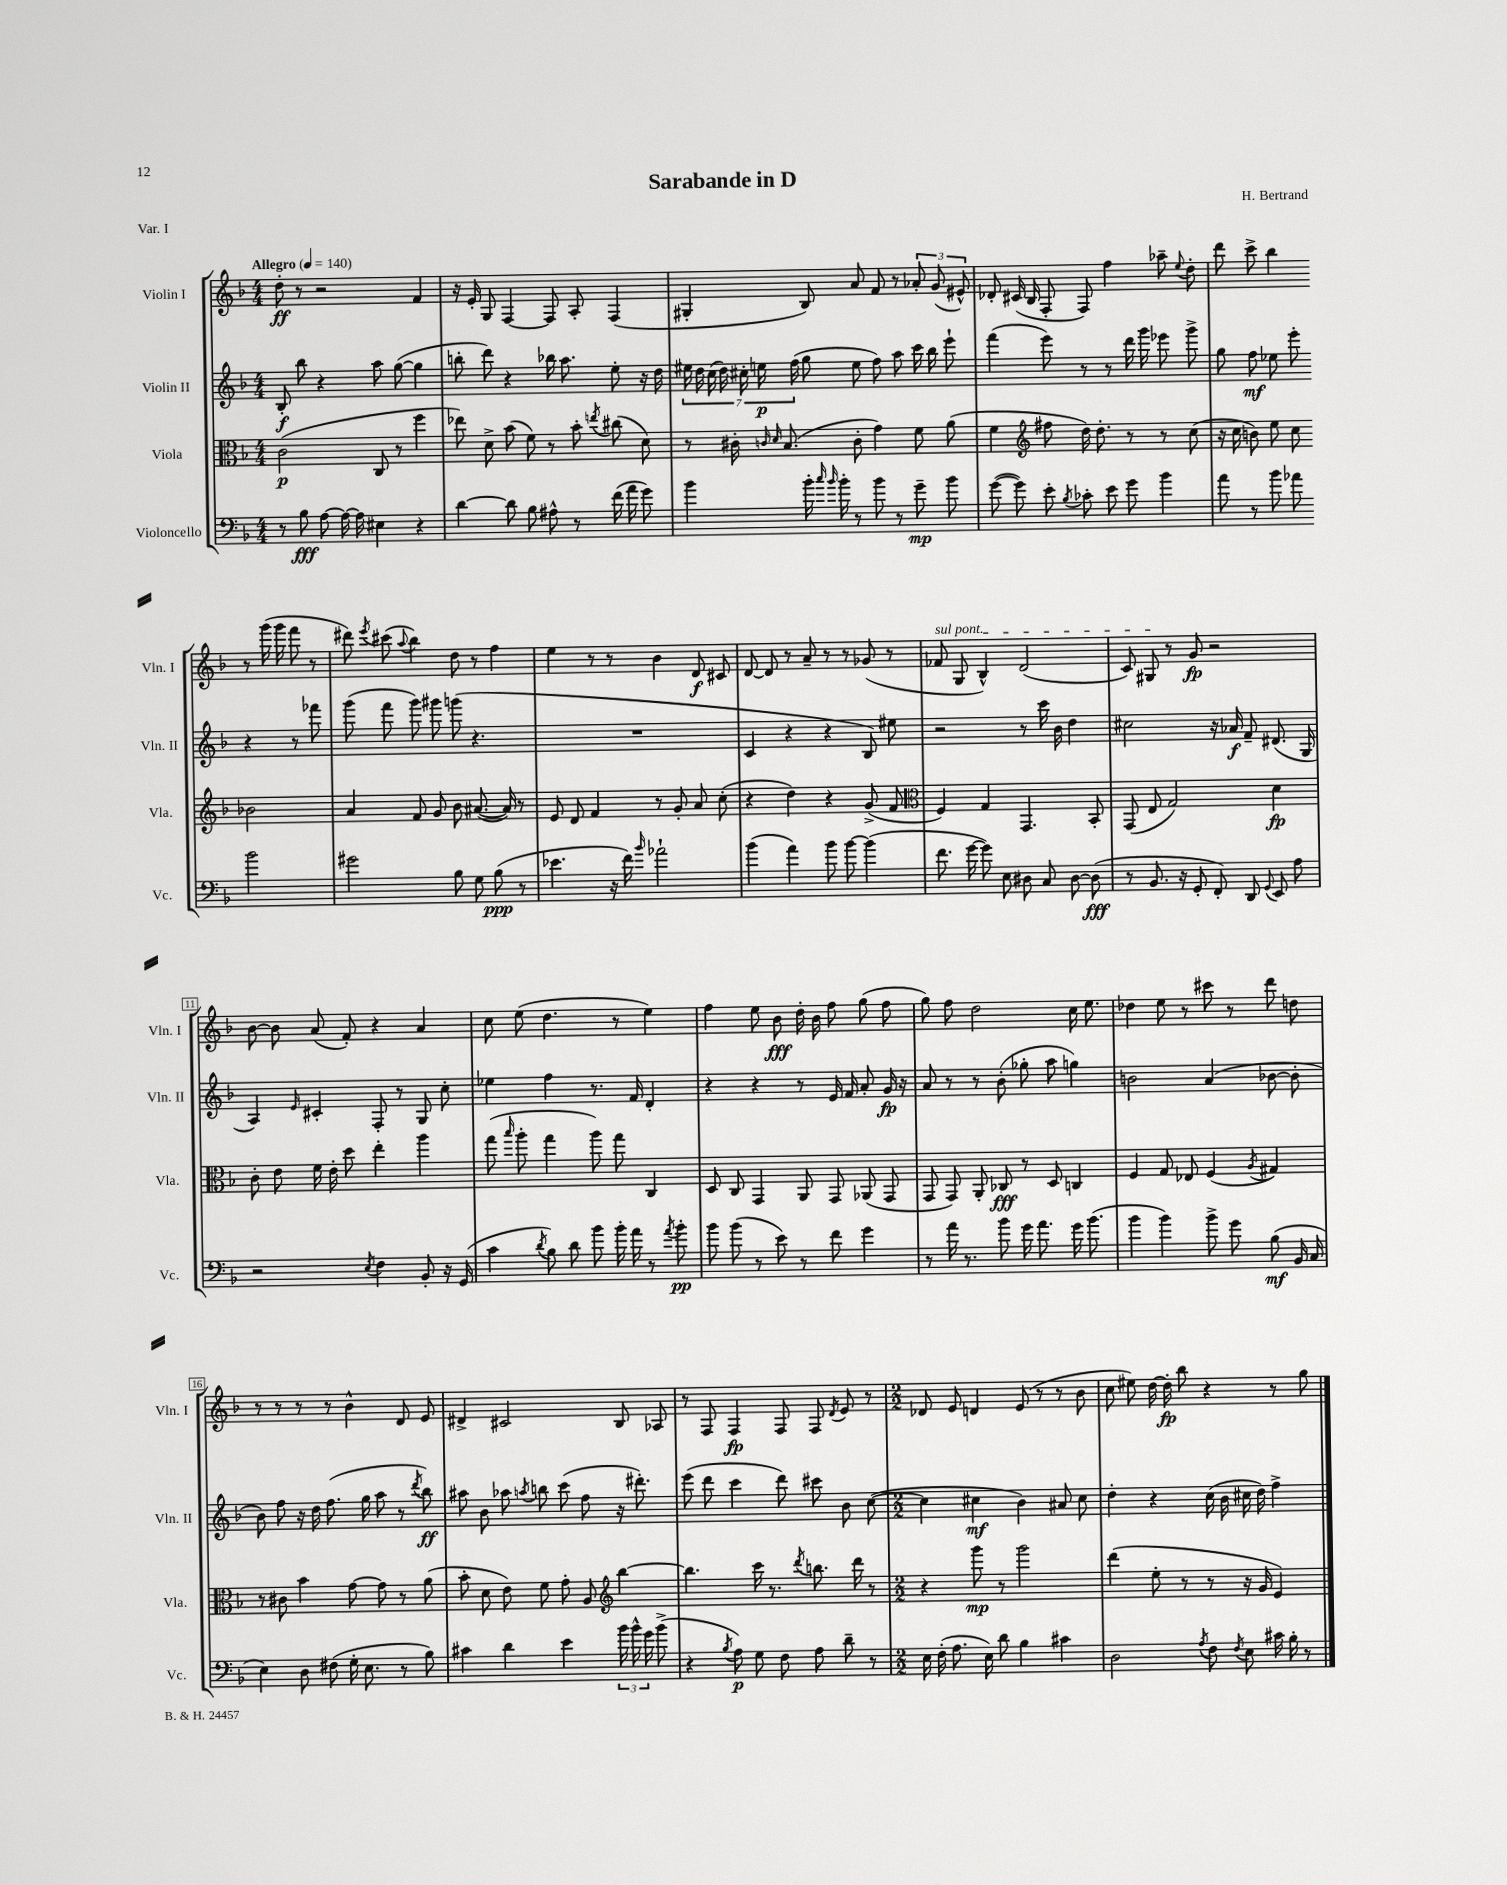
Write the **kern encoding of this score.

**kern	**kern	**kern	**kern
*staff4	*staff3	*staff2	*staff1
*clefF4	*clefC3	*clefG2	*clefG2
*k[b-]	*k[b-]	*k[b-]	*k[b-]
*M4/4	*M4/4	*M4/4	*M4/4
*MM140	*MM140	*MM140	*MM140
8r	(2c	8B-'	8dd'
8B-	.	8bb-	8r
[8A	.	4r	2r
16A_	.	.	.
16A]	.	.	.
4E#	8C	8aa	.
.	8r	([8gg	.
4r	4ff	4gg]	4f
=	=	=	=
[4d	8ee-)	8bb'	16r
.	.	.	16e'
.	8d^	8ddd)	8G
8d]	(8b-	4r	[4F
8B-	8f)	.	.
8A#^^	8r	16bb-	8F]
.	.	8.aa	.
8r	8b-'	.	8A'
.	8qee	.	.
(16f	(8cc#	8ee'	(4F
16a	.	.	.
8g)	8d)	16r	.
.	.	16dd	.
=	=	=	=
4b-	8r	28ee#	4G#'
.	.	28dd	.
.	.	(28cc	.
.	.	28dd)	.
.	16c#'	.	.
.	.	28cc#'	.
.	.	28ee	.
.	16qqc	.	.
.	16qqd	.	.
.	(8.B-	.	.
.	.	(28ff	.
16b-'	.	8gg	8B-)
16qqcc	.	.	.
16qqb-	.	.	.
16b-'	.	.	.
8r	8c'	8ee	8a
8b-	4g)	8ff)	8f
8r	.	8aa	8r
8g~	8f	16ccc	12a-'
.	.	16bb-	.
.	.	.	(12g
8b-	(8a	8eee`	.
.	.	.	12e#^^)
=	=	=	=
([8g	4f	(4fff	8d-'
8g])	.	.	(16c#
.	.	.	16B-
*	*clefG2	*	*
8e'	8ff#	8eee)	8F'
8qB-	.	.	.
8c-'	16dd)	8r	8F)
.	8.dd'	.	.
8e	.	8r	4ff
8g	8r	16ddd	.
.	.	16ggg	.
4b-	8r	8eee-	8aa-~
.	.	.	8qqee
.	(8cc	8ggg^	8dd'
=	=	=	=
8a	16r	8gg	8ddd
.	16cc	.	.
8r	8b)	8ff	8ccc^
8b-	8ee	8ee-	4bb-
8a-	8cc	8eee'	.
2b-	2b-	4r	8r
.	.	.	(16ggg
.	.	.	16ggg
.	.	8r	8fff
.	.	8fff-	8r
=	=	=	=
2g#	4a	(8ggg	8ddd#)
.	.	.	8qeee
.	.	8fff	(8ccc#
.	.	.	8qqaa
.	8f	8ggg)	4bb-)
.	8g	8ggg#	.
8B-	8b-	(8ggg	8dd
8G	([8.a#	4.r	8r
(8B-	.	.	4ff
.	16a#])	.	.
8r	8r	.	.
=	=	=	=
4.e-	8e	1r	4ee
.	8d	.	.
.	4f	.	8r
16r	.	.	8r
16f)	.	.	.
16qqb-	.	.	.
2a-`	8r	.	4b-
.	8g'	.	.
.	8a	.	8d
.	(8cc'	.	8c#
=	=	=	=
(4b-	4r	4c	[8d
.	.	.	8d]
4a)	4dd)	4r	8r
.	.	.	8a~
8b-	4r	4r	8r
[8b-	.	.	8r
(4b-]	(8g^	8B-)	(8g-
.	8f	8ee#	8r
=	=	=	=
*	*clefC3	*	*
8.f	4F)	2r	8f-
.	.	.	8G
[16g	.	.	.
8g])	4G	.	4B-^^)
8E	.	.	.
8D#	4.GG	8r	(2d
8C	.	16ccc	.
.	.	16b-	.
[8D#	.	4dd	.
(8D#]	8BB-'	.	.
=	=	=	=
8r	(8GG	2cc#	8c)
8.BB-	8E	.	8G#
.	2G)	.	8r
16r	.	.	.
8GG'	.	.	8g
8FF')	.	16r	2r
.	.	16a-	.
8DD	.	8f~	.
8qqGG	.	.	.
8EE	4d	(8.d#	.
8A	.	.	.
.	.	16G	.
=	=	=	=
2r	8c'	4A)	[8b-
.	8e	.	8b-]
.	.	16qqe	.
.	16f	4c#'	(8a
.	16e'	.	.
.	8dd	.	8f')
8qE	.	.	.
4F	4ee'	8F'	4r
.	.	8r	.
8BB-'	4aa	8G	4a
16r	.	8cc'	.
(16GG	.	.	.
=	=	=	=
4c	(8gg	4ee-	8cc
.	16qqbb-	.	.
.	8aa'	.	(8ee
8qd	.	.	.
8B-)	4gg	4ff	4.dd
8d	.	.	.
8b-	8aa)	8.r	.
16b-'	8gg	.	8r
16a	.	16f	.
8r	4C	4d'	4ee)
8qa	.	.	.
8b-'	.	.	.
=	=	=	=
8b-	8D	4r	4ff
(8b-	8C	.	.
8r	4GG	4r	8ee
8e)	.	.	8b-
8r	8AA	8r	16dd'
.	.	.	16b-
8f	8GG	16e	8ff
.	.	16f	.
4g	(8AA-	8a'	(8gg
.	8GG	16g	8ff
.	.	16r	.
=	=	=	=
8r	8GG	8a	8gg)
16a	8GG)	8r	8ff
8.r	.	.	.
.	8AA'	8r	2dd
8b-	8C-	(8b-'	.
16g	8r	8gg-'	.
8.a	.	.	.
.	8D	8aa	.
16g	4C	4gg)	16cc
(8.b-	.	.	8.ee
=	=	=	=
4b-	4F	2b	4dd-
4b-)	8G	.	8ee
.	8E-	.	8r
8b-^	(4F	(4a	8ccc#
8g	.	.	8r
.	8qA	.	.
(8B-	4G#)	[8b-	8ddd
16BB-	.	8b-']	8dd
16C	.	.	.
=	=	=	=
4E)	8r	8b-)	8r
.	8c#	8ff	8r
8D	4b-	16r	8r
.	.	16dd	.
(8F#	.	(8.ff	8r
16G'	[8g	.	4b-^^
8.E	.	16gg	.
.	8g]	8aa	.
8r	8r	8r	8d
.	.	8qddd	.
8B-)	(8a	8bb-)	8e
=	=	=	=
4c#	8b-'	8aa#	4d#^
.	8d	8b-	.
4d	8e)	8aa-	2c#
.	.	8qaa	.
.	8f	8bb	.
4e	8g'	(8ccc	.
.	8A	8ff	.
*	*clefG2	*	*
24b-	[4bb-	16r	8B-
24b-^^	.	.	.
.	.	8.ddd#')	.
24g	.	.	.
(8b-^	.	.	8A-
=	=	=	=
4r	4.bb-]	(8eee	8r
.	.	8ddd	8F
8qB-	.	.	.
8A)	.	4ccc	4F
8G	16ccc	.	.
.	8.r	.	.
8F	.	8ddd)	8F
.	8qddd	.	.
8A	8.bb	8ccc#	8F
.	.	.	8qd
8d~	.	8b-	8e
.	16ddd	.	.
8r	8r	([8cc	8r
=	=	=	=
*M2/2	*M2/2	*M2/2	*M2/2
16E	4r	4cc]	8d-
(16F'	.	.	.
8.A	.	.	8e
.	8ggg	4cc#	4d
16E)	.	.	.
8d	8r	.	.
4B-	2ggg	4b-)	(8e
.	.	.	8r
4c#	.	8a#	8r
.	.	8cc#	8b-
=	=	=	=
2D	(4ddd	4dd'	8cc
.	.	.	8ee#)
.	8ee'	4r	[16dd
.	.	.	16dd']
.	8r	.	8bb-
8qA	.	.	.
8F	8r	(16cc	4r
.	.	16b-	.
8qF	.	.	.
8E	16r	16cc#	.
.	16g	16dd)	.
16c#	4e)	4ff^	8r
16B-'	.	.	.
8r	.	.	8gg
==	==	==	==
*-	*-	*-	*-
